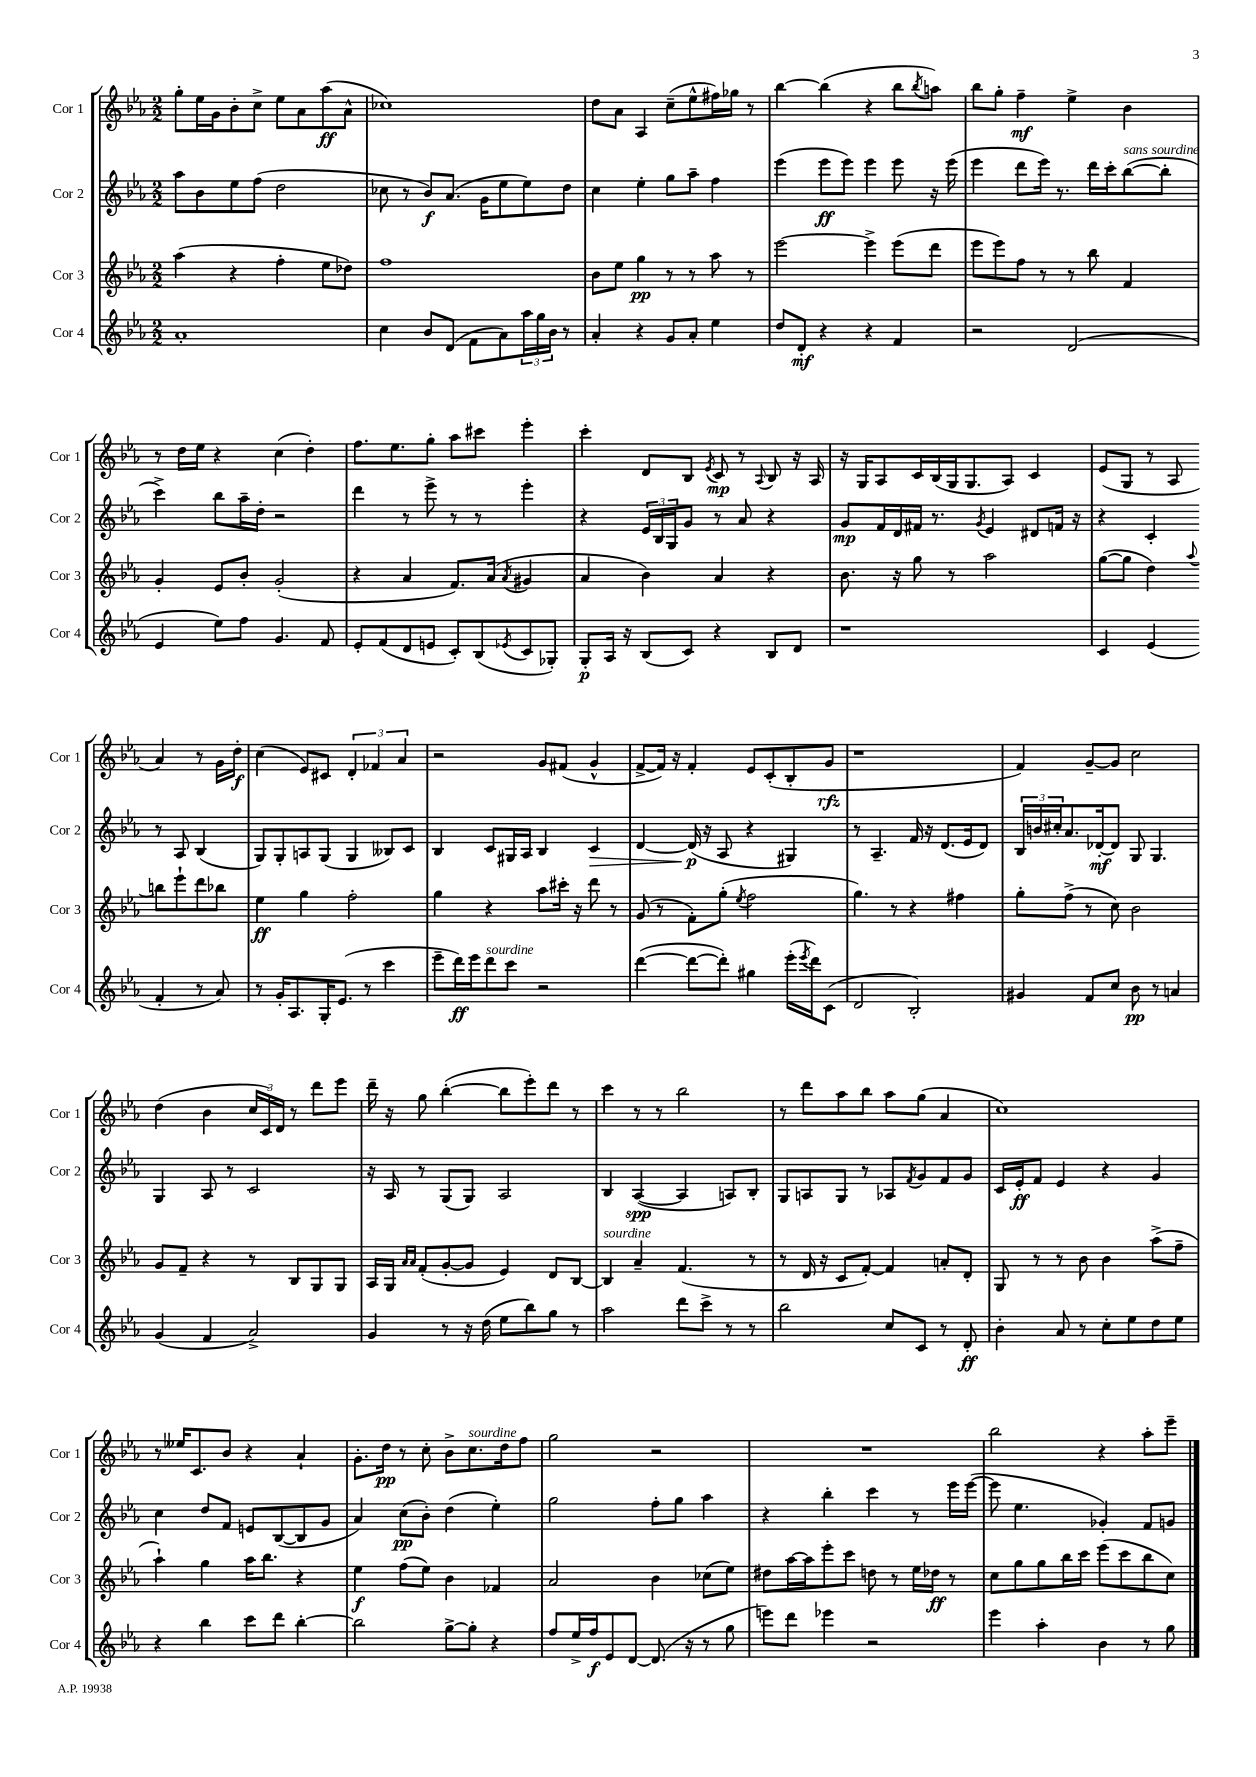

**kern	**kern	**kern	**kern
*staff4	*staff3	*staff2	*staff1
*clefG2	*clefG2	*clefG2	*clefG2
*k[b-e-a-]	*k[b-e-a-]	*k[b-e-a-]	*k[b-e-a-]
*M2/2	*M2/2	*M2/2	*M2/2
1a-'	(4aa-	8aa-	8gg'
.	.	8b-	16ee-
.	.	.	16g
.	4r	8ee-	8b-'
.	.	(8ff	8cc^
.	4ff'	2dd	8ee-
.	.	.	8a-
.	8ee-	.	(8aa-
.	8dd-)	.	8a-^^
=	=	=	=
4cc	1ff	8cc-	1cc-)
.	.	8r	.
8b-	.	8b-)	.
(8d	.	(8.a-	.
8f	.	.	.
.	.	16g	.
8a-)	.	8ee-	.
24aa-	.	8ee-)	.
24gg	.	.	.
24b-	.	.	.
8r	.	8dd	.
=	=	=	=
4a-'	8b-	4cc	8dd
.	8ee-	.	8a-
4r	4gg	4ee-'	4A-
8g	8r	8gg	(8cc~
8a-'	8r	8aa-~	8ee-^^
4ee-	8aa-	4ff	16ff#)
.	.	.	16gg-
.	8r	.	8r
=	=	=	=
8dd	[2eee-	(4eee-	[4bb-
8d'	.	.	.
4r	.	8eee-	(4bb-]
.	.	8eee-)	.
4r	4eee-^]	4eee-	4r
4f	(8eee-	8eee-	8bb-
.	.	.	8qbb-
.	8ddd	16r	8aa)
.	.	(16eee-	.
=	=	=	=
2r	8eee-	4eee-	8bb-
.	8eee-)	.	8gg'
.	8ff	8ddd	4ff~
.	8r	16eee-)	.
.	.	8.r	.
(2d	8r	.	4ee-^
.	8bb-	16ddd	.
.	.	16ccc'	.
.	4f	([8bb-	4b-
.	.	8bb-']	.
=	=	=	=
4e-	4g'	4ccc^)	8r
.	.	.	16dd
.	.	.	16ee-
8ee-)	8e-	8bb-	4r
8ff	8b-'	16aa-~	.
.	.	16dd'	.
4.g	(2g'	2r	(4cc
.	.	.	4dd')
8f	.	.	.
=	=	=	=
8e-'	4r	4ddd	8.ff
(8f	.	.	.
.	.	.	8.ee-
8d	4a-	8r	.
8e	.	8eee-^	8gg'
8c')	8.f)	8r	8aa-
(8B-	.	8r	8ccc#
.	(16a-	.	.
8qe-	8qa-	.	.
8c	4g#	4eee-'	4eee-'
8G-')	.	.	.
=	=	=	=
8G'	4a-	4r	4ccc'
16A-	.	.	.
16r	.	.	.
(8B-	4b-)	24e-	8d
.	.	24B-	.
.	.	24G	.
8c)	.	8g	8B-
.	.	.	8qe-
4r	4a-	8r	8c
.	.	8a-	8r
.	.	.	8qqA-
8B-	4r	4r	8B-
8d	.	.	16r
.	.	.	16A-
=	=	=	=
1r	8.b-	8g	16r
.	.	.	16G
.	.	16f	8A-
.	16r	16d	.
.	8gg	16f#	16c
.	.	8.r	(16B-
.	8r	.	16G
.	.	.	8.G
.	.	8qg	.
.	2aa-	4e-	.
.	.	.	8A-)
.	.	8d#	4c
.	.	16f	.
.	.	16r	.
=	=	=	=
4c	([8gg	4r	(8e-
.	8gg]	.	8G
(4e-	4dd)	4c'	8r
.	.	.	8A-
.	8qqaa-	.	.
4f'	8bb	8r	4a-)
.	8eee-`	8A-	.
8r	8ddd	(4B-	8r
8a-)	8bb-	.	16g
.	.	.	16dd'
=	=	=	=
8r	4ee-	8G)	(4cc
16g'	.	8G'	.
8.A-	.	.	.
.	4gg	8A	8e-)
16G'	.	(8G	8c#
(8.e-	.	.	.
.	2ff'	4G	6d'
8r	.	.	.
.	.	.	6f-
4ccc	.	8B--)	.
.	.	.	6a-
.	.	8c	.
=	=	=	=
8eee-~	4gg	4B-	2r
16ddd)	.	.	.
16eee-	.	.	.
8ddd	4r	8c	.
8ccc	.	16G#	.
.	.	16A-	.
2r	8aa-	4B-	8g
.	16ccc#'	.	(8f#
.	16r	.	.
.	8ddd	4c	4g^^
.	8r	.	.
=	=	=	=
([4ddd	(8g	[4d	[8f^
.	8r	.	16f])
.	.	.	16r
8ddd_	8f')	(16d]	4f'
.	.	16r	.
8ddd'])	(8gg'	8A-	.
.	8qee-	.	.
4gg#	2ff	4r	8e-
.	.	.	(8c'
(16eee-'	.	4G#)	8B-'
8qeee-	.	.	.
16ddd)	.	.	.
(8c	.	.	8g
=	=	=	=
2d	4.gg)	8r	1r
.	.	4.A-~	.
.	8r	.	.
2B-')	4r	16f	.
.	.	16r	.
.	.	(8.d	.
.	4ff#	.	.
.	.	16e-	.
.	.	8d)	.
=	=	=	=
4g#	8gg'	24B-	4f)
.	.	24b	.
.	.	24cc#'	.
.	(8ff^	8.a-	.
8f	8r	.	[8g~
.	.	[16d-'	.
8cc	8cc)	8d-]	8g]
8b-	2b-	8G	2cc
8r	.	4.G	.
4a	.	.	.
=	=	=	=
(4g	8g	4G	(4dd
.	8f~	.	.
4f	4r	8A-	4b-
.	.	8r	.
2a-^)	8r	2c	24cc
.	.	.	24c)
.	.	.	24d
.	8B-	.	8r
.	8G	.	8ddd
.	8G	.	8eee-
=	=	=	=
4g	16A-	16r	16ddd~
.	16G	16A-	16r
.	16qqa-	.	.
.	16qqa-	.	.
.	(8f'	8r	8gg
8r	[8g'	(8G	([4bb-'
16r	8g]	8G)	.
(16dd	.	.	.
8ee-	4e-)	2A-	8bb-]
8bb-)	.	.	8eee-')
8gg	8d	.	8ddd
8r	[8B-	.	8r
=	=	=	=
2aa-	4B-]	4B-	4ccc
.	4a-~	([4A-	8r
.	.	.	8r
8ddd	(4.f	4A-]	2bb-
8ccc^	.	.	.
8r	.	8A)	.
8r	8r	8B-'	.
=	=	=	=
2bb-	8r	8G	8r
.	16d	8A	8ddd
.	16r	.	.
.	8c	8G	8aa-
.	[8f')	8r	8bb-
8cc	4f]	8A-	8aa-
.	.	8qf	.
8c	.	8g	(8gg
8r	8a'	8f	4a-
8d'	8d'	8g	.
=	=	=	=
4b-'	8G	16c	1cc)
.	.	16e-'	.
.	8r	8f	.
8a-	8r	4e-	.
8r	8b-	.	.
8cc'	4b-	4r	.
8ee-	.	.	.
8dd	(8aa-^	4g	.
8ee-	8ff~	.	.
=	=	=	=
4r	4aa-`)	4cc	8r
.	.	.	16ee--
.	.	.	8.c
4bb-	4gg	8dd	.
.	.	8f	8b-
8ccc	16aa-	8e	4r
.	8.bb-	.	.
8ddd	.	([8B-	.
[4bb-'	4r	8B-]	4a-`
.	.	8g	.
=	=	=	=
2bb-]	4ee-	4a-)	8.g'
.	.	.	16dd
.	(8ff	(8cc	8r
.	8ee-)	8b-')	8cc'
[8gg^	4b-	(4dd	8b-^
8gg']	.	.	8.cc
4r	4f-	4ee-')	.
.	.	.	16dd
.	.	.	8ff
=	=	=	=
8ff	2a-	2gg	2gg
16ee-^	.	.	.
16ff	.	.	.
8e-	.	.	.
[8d	.	.	.
(8.d]	4b-	8ff'	2r
.	.	8gg	.
16r	.	.	.
8r	(8cc-	4aa-	.
8gg	8ee-)	.	.
=	=	=	=
8eee)	8dd#	4r	1r
8ddd	[16aa-	.	.
.	16aa-]	.	.
4eee-	8eee-'	4bb-'	.
.	8ccc	.	.
2r	8dd	4ccc	.
.	8r	.	.
.	16ee-	8r	.
.	16dd-	.	.
.	8r	16eee-	.
.	.	([16eee-	.
=	=	=	=
4eee-	8cc	8eee-]	2bb-
.	8gg	4.ee-	.
4aa-'	8gg	.	.
.	16bb-	.	.
.	16ccc	.	.
4b-	(8eee-	4g-')	4r
.	8ccc	.	.
8r	8bb-	8f	8aa-'
8gg	8cc)	8g	8eee-~
==	==	==	==
*-	*-	*-	*-
